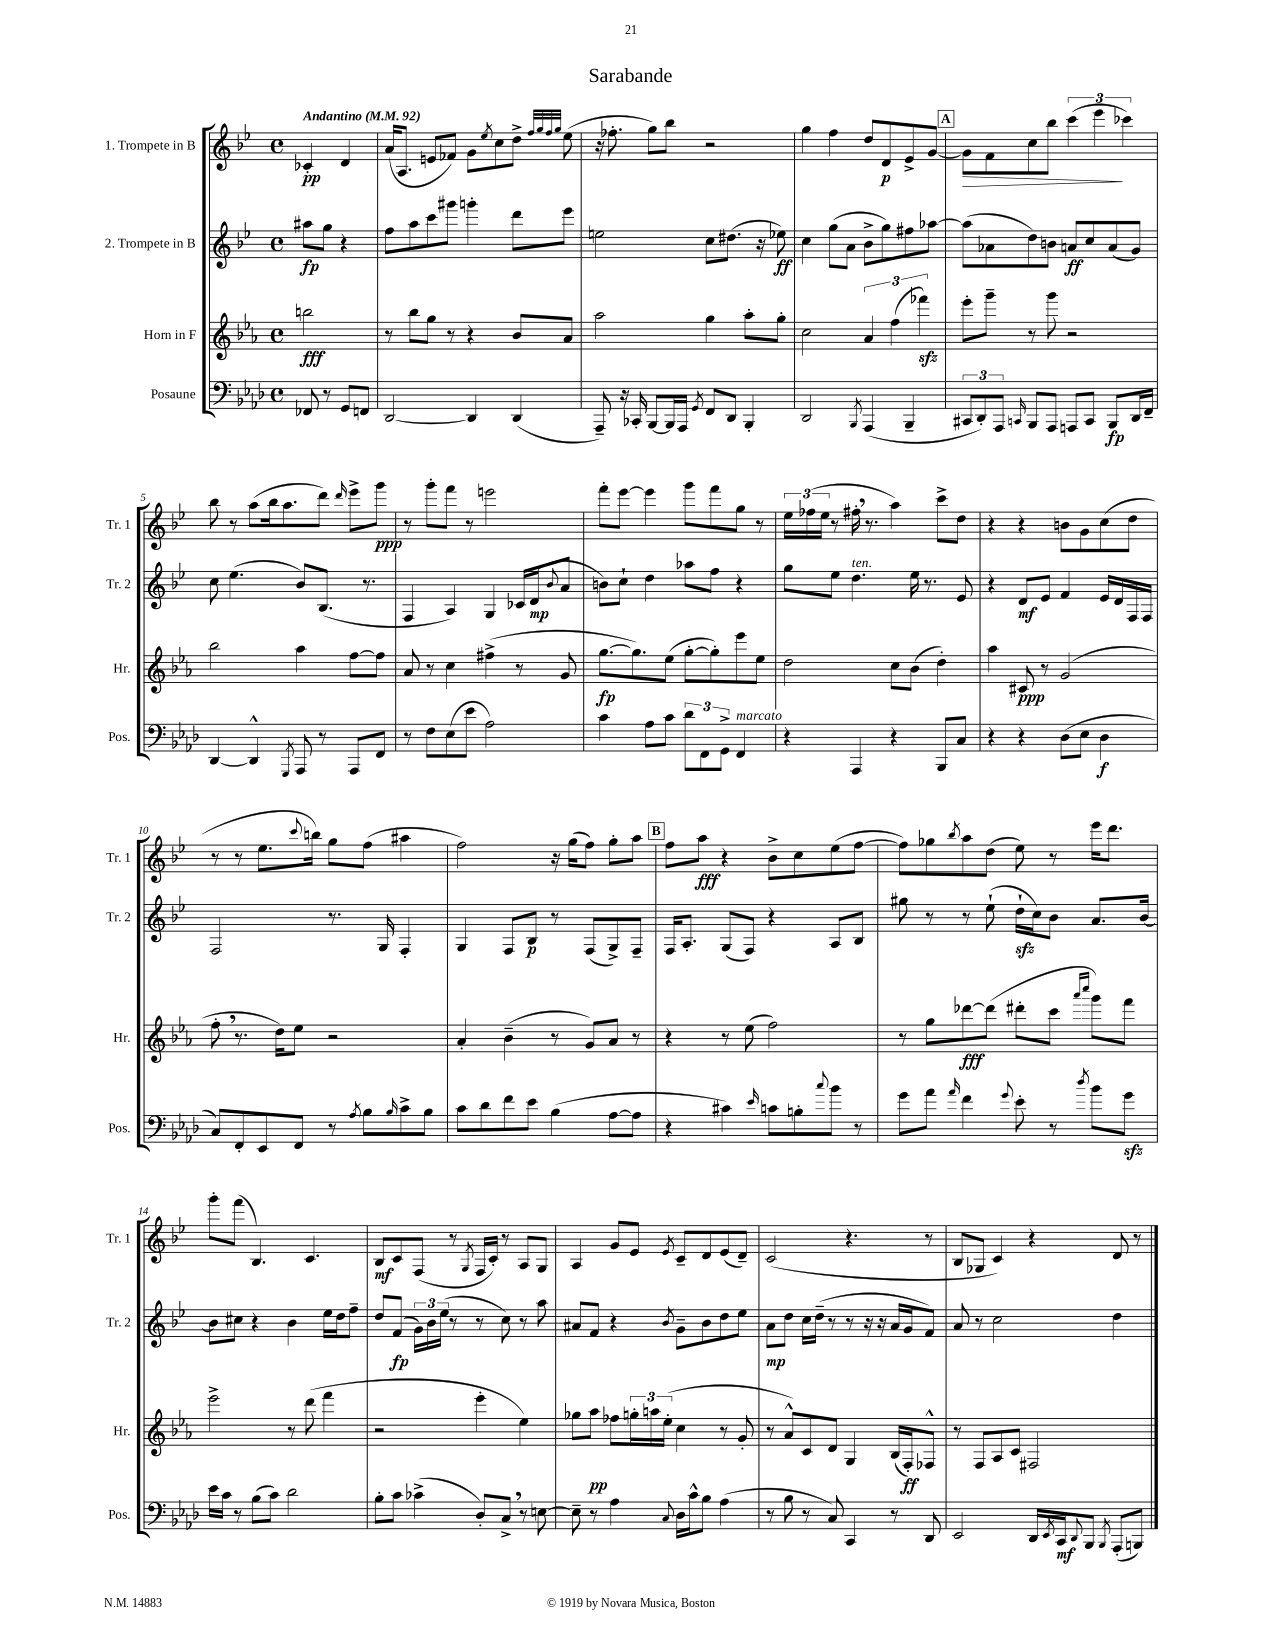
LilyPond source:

\header { title = "Sarabande" }
<<
\new StaffGroup <<
\new Staff = "s0" \with { instrumentName = "1. Trompete in B" shortInstrumentName = "Tr. 1" } {
    \clef treble \key bes \major \defaultTimeSignature \time 4/4 \partial 2 \tempo "Andantino" 4 = 92
    ces'4-.\pp d'4 |
    a'16( a8. e'8 fes'8) g'8 \acciaccatura { ees''8 } c''8 d''8-> \grace { f''32 g''32 f''32 g''32 } ees''8( |
    r16 fes''8.-. g''8) bes''8 r2 |
    g''4 f''4 d''8 d'8\p ees'8-> g'8~ |
    \mark \markup { \box "A" } g'8\> f'8 c''8 bes''8 \tuplet 3/2 { c'''4( ees'''4\! ces'''4) } |
    bes''8 r8 a''8( bes''16 a''8. d'''8) \grace { d'''16 } ees'''8-> g'''8\ppp |
    r8 g'''8-. f'''8 r8 e'''2 |
    f'''8-. ees'''8~ ees'''4 g'''8 f'''8 g''8 r8 |
    \tuplet 3/2 { ees''16 fes''16( ees''16 } r8 fis''16-. \breathe r8. a''4) c'''8-> d''8 |
    r4 r4 b'8 g'8 c''8( d''8 |
    r8 r8 ees''8. \appoggiatura { c'''8 } b''16) g''8 f''8( ais''4 |
    f''2) r16 g''16( f''8) g''8-. a''8 |
    \mark \markup { \box "B" } f''8 a''8\fff r4 bes'8-> c''8 ees''8( f''8~ |
    f''8) ges''8 \acciaccatura { bes''8 } a''8 d''8( ees''8) r8 ees'''16 d'''8. |
    g'''8-. f'''8( bes4.) c'4. |
    bes8\mf c'8 f8( r8 \acciaccatura { g8 } f16 c'16-.) r8 a8 g8 |
    a4 g'8 ees'8 \acciaccatura { ees'8 } c'8-- d'8 ees'8( d'8--) |
    c'2( r4. r8 |
    bes8 ges8 c'4) r4 d'8 r8 \bar "|." |
}
\new Staff = "s1" \with { instrumentName = "2. Trompete in B" shortInstrumentName = "Tr. 2" } {
    \clef treble \key bes \major \defaultTimeSignature \time 4/4 \partial 2
    ais''8\fp g''8 r4 |
    f''8 a''8 c'''8 gis'''8 g'''4-. d'''8 ees'''8 |
    e''2 c''8 dis''8.( r16 ees''8\ff) |
    c''4 g''8( a'8 bes'8-> g''8) fis''8 aes''8~ |
    \mark \markup { \box "A" } aes''8( aes'8 d''8) b'8 a'8\ff c''8 a'8( g'8) |
    c''8 ees''4.( bes'8) bes8.( r8. |
    f4 a4) g4 ces'16 d'16\mp( \appoggiatura { bes'8 } a'8 |
    b'8) c''8-! d''4 aes''8 f''8 r4 |
    g''8 ees''8 d''4.^\markup { \italic "ten." } ees''16 r8. ees'8 |
    r4 d'8\mf ees'8 f'4 ees'16 d'16 f16 f16 |
    f2 r8. g16 f4-. |
    g4 f8 bes8\p r8 f8( g8->) f8-- |
    \mark \markup { \box "B" } f16 a8.-. g8( f8) r4 a8 bes8 |
    gis''8 r8 r8 ees''8-!( d''16-!\sfz c''16) bes'8 a'8. bes'16~ |
    bes'8 cis''8 r4 bes'4 ees''16 d''16 f''8-- |
    d''8 f'8\fp( \tuplet 3/2 { g'16) bes'16 ees''16( } r8 r8 c''8) r8 a''8 |
    ais'8 f'8 r4 \acciaccatura { bes'8 } g'8-- bes'8 d''8 ees''8 |
    a'8\mp d''8 c''16 d''16--( r8 r8 r16 r16 a'16 g'16 f'8) |
    a'8 r8 c''2 d''4 \bar "|." |
}
\new Staff = "s2" \with { instrumentName = "Horn in F" shortInstrumentName = "Hr." } {
    \clef treble \key ees \major \defaultTimeSignature \time 4/4 \partial 2
    b''2\fff |
    r8 bes''8 g''8 r8 r4 bes'8 aes'8 |
    aes''2 g''4 aes''8-. g''8-. |
    c''2 \tuplet 3/2 { aes'4 f''4( fes'''4\sfz) } |
    \mark \markup { \box "A" } ees'''8-. g'''8-- r8 g'''8 r2 |
    bes''2 aes''4 f''8~ f''8 |
    aes'8 r8 c''4 fis''4->( r8 g'8 |
    g''8.~\fp g''8.) ees''8( g''8~-. g''8-.) ees'''8 ees''8 |
    d''2 c''8 bes'8( d''4-.) |
    aes''4 cis'8\ppp r8 g'2( |
    f''8-. \breathe r8. d''16) ees''8 r2 |
    aes'4-. bes'4--( r8 g'8) aes'8 r8 |
    \mark \markup { \box "B" } r4 r8 ees''8( f''2) |
    r8 g''8 des'''8~\fff des'''8( dis'''8-. c'''8 \grace { aes'''16 c''''16 } g'''8) f'''8 |
    ees'''2-> r8 d'''8( f'''4 |
    r2 ees'''4-. ees''4) |
    ges''8 aes''8\pp fes''8 \tuplet 3/2 { g''16-. a''16 ees''16-.( } c''4 r8 g'8-. |
    r8 aes'8-^) c'8 d'8 g4 bes16( f16-.\ff) fes8-^ |
    r8 f8 aes8 c'8 fis2 \bar "|." |
}
\new Staff = "s3" \with { instrumentName = "Posaune" shortInstrumentName = "Pos." } {
    \clef bass \key aes \major \defaultTimeSignature \time 4/4 \partial 2
    fes,8 r8 g,8 f,8 |
    des,2~ des,4 des,4( |
    aes,,8--) r16 ces,16-. bes,,8~ bes,,16 aes,,16 \acciaccatura { g,8 } f,8 des,8 bes,,4-. |
    des,2 \acciaccatura { bes,,8 } aes,,4( bes,,4-- |
    \mark \markup { \box "A" } \tuplet 3/2 { cis,8 des,8-.) aes,,8 } \grace { c,16 } bes,,8 aes,,8 a,,8 c,8 bes,,8\fp des,16 f,16-- |
    des,4~ des,4-^ \acciaccatura { g,,8 } aes,,8 r8 aes,,8 f,8 |
    r8 f8 ees8( ees'8 aes2) |
    c'4 aes8 c'8 \tuplet 3/2 { des'8 f,8 g,8-> } f,4^\markup { \italic "marcato" } |
    r4 aes,,4 r4 bes,,8 c8 |
    r4 r4 des8( ees8 des4\f |
    c8) f,8-. ees,8 f,8 r8 \acciaccatura { aes8 } bes8 \grace { bes16 } c'8-> bes8 |
    c'8 des'8 f'8 ees'8 bes4( aes8~ aes8 |
    \mark \markup { \box "B" } r4 cis'4) \grace { ees'16 } c'8 b8-. \appoggiatura { c''8 } bes'8 r8 |
    g'8 aes'8 \grace { aes'16 } f'4 \appoggiatura { g'8 } ees'8-. r8 \acciaccatura { des''8 } bes'8 g'8\sfz |
    ees'16 c'16 r8 bes8( c'8) des'2 |
    bes8-. c'8 ces'4->( des8-.) c8-> \breathe r8 e8~ |
    e8-- r8 aes4 \appoggiatura { c8 } des16 c'16-^ bes8 aes4( |
    r8 bes8 r8 c8) c,4 r8 des,8 |
    ees,2 des,16 \acciaccatura { ees,8 } c,16\mf \appoggiatura { des,8 } bes,,8 \acciaccatura { bes,,8 } aes,,8-.( b,,8) \bar "|." |
}
>>
>>
